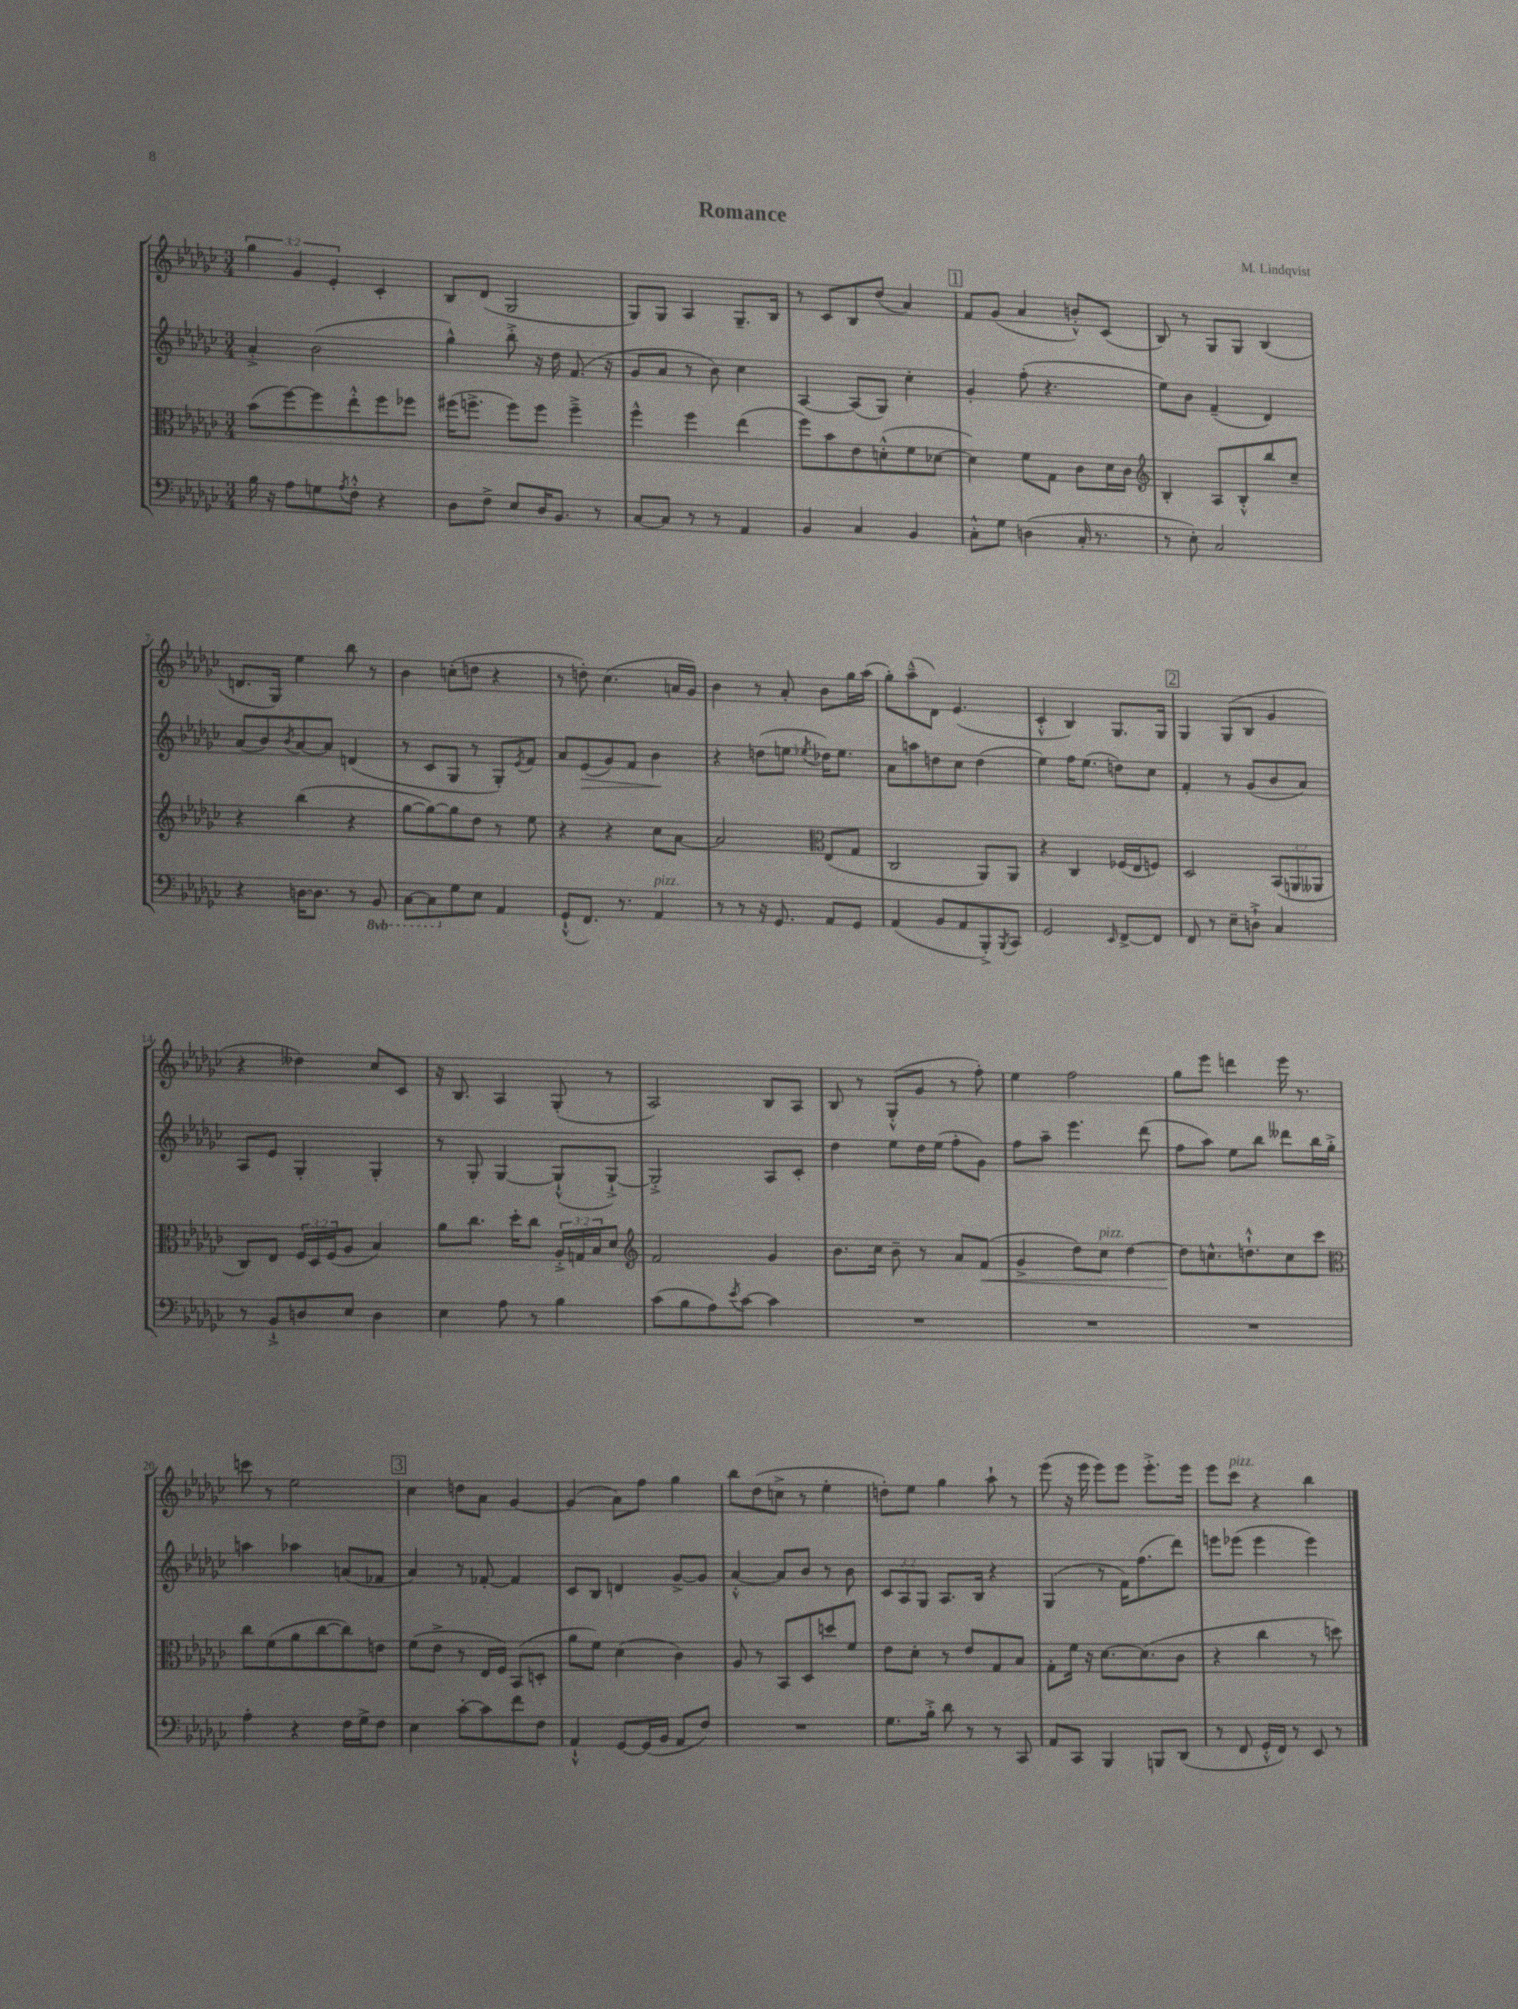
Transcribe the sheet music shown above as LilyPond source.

\header { title = "Romance" composer = "M. Lindqvist" }
<<
\new StaffGroup <<
\new Staff = "s0" {
    \clef treble \key ges \major \numericTimeSignature \time 3/4 \override Staff.TupletNumber.text = #tuplet-number::calc-fraction-text
    \tuplet 3/2 { ges''4 ges'4 ees'4-. } ces'4-. |
    bes8 des'8( ges2 |
    ges8) ges8 aes4 ges8.-- bes16 |
    r8 ces'8 bes8 des''8( aes'4) |
    \mark \markup { \box "1" } f'8 ges'8( aes'4 b'8-.-^) ces'8( |
    bes8) r8 ges8 ges8 bes4( |
    d'8. ges16) ees''4 bes''8 r8 |
    bes'4 c''8-.( d''8 r4 |
    r8 d''8-.) ces''4.( a'16 ges'16) |
    bes'4 r8 aes'8-. bes'8 ges''16 aes''16( |
    ges''8-.) aes''8---^( des'8) ees'4.( |
    ces'4-.-^ bes4) ges8. ges16 |
    \mark \markup { \box "2" } ges4 ges8( bes8 ges'4 |
    r4 deses''4) ces''8 ces'8 |
    r16 bes8. aes4 ges8-.( r8 |
    aes2) bes8 aes8 |
    bes8 r8 ges8-.-^( ges'8 r8 f''8-.) |
    ees''4 f''2 |
    ges''8 ees'''8 d'''4 ees'''16 r8. |
    c'''8 r8 ees''2 |
    \mark \markup { \box "3" } ces''4 d''8 aes'8 ges'4~ |
    ges'4( aes'8) f''8 ges''4 |
    bes''8 des''8( c''8-> r8 ees''4-. |
    d''8-.) ees''8 ges''4 aes''8-! r8 |
    ees'''8( r16 ees'''16 ees'''8) ees'''8 ees'''8.-.-> ees'''16 |
    ees'''8 ces'''8^\markup { \italic "pizz." } r4 bes''4 \bar "|." |
}
\new Staff = "s1" {
    \clef treble \key ges \major \numericTimeSignature \time 3/4 \override Staff.TupletNumber.text = #tuplet-number::calc-fraction-text
    aes'4-.-> bes'2( |
    ges''4-^) bes''8-.-> r16 des''16 f'8.( r16 |
    ges'8 aes'8 r8 bes'8) ces''4 |
    aes4~ aes8( ges8) ces''4-. |
    \mark \markup { \box "1" } ges'4-. f''8-.( r4. |
    ees''8) bes'8 f'4--( des'4) |
    aes'8( bes'8) \acciaccatura { bes'8 } aes'8~ aes'8 d'4( |
    r8 ces'8 ges8 r8 ges8-.) \acciaccatura { ees'8 } f'8 |
    aes'8 ees'8\>( ges'8) f'8 bes'4\! |
    r4 d''8( e''8 \acciaccatura { ees''8 } des''16) ees''8. |
    aes'8 a''8 d''8 ces''8 d''4( |
    ees''4) f''16 ees''8.( d''8) ces''8 |
    \mark \markup { \box "2" } f'4-. r8 ges'8( bes'8 aes'8) |
    aes8 ees'8 ges4-. ges4-. |
    r8 ges8-. ges4~ ges8-!-^( ges8~-!->) |
    ges2-.-> aes8 ces'8-. |
    des''4 ees''8 des''16 ees''16( f''8-. ges'8) |
    f''8 aes''8-- ees'''4. des'''8( |
    f''8 aes''8) ees''8 bes''8 deses'''8 bes''16 ges''16-.-> |
    a''4 aes''4 a'8( fes'8 |
    \mark \markup { \box "3" } aes'4) r8 fes'8~-. fes'4 |
    ces'8 bes8 d'4 ges'8~-> ges'8 |
    aes'4~-.-^ aes'8 bes'8 r8 bes'8 |
    \tuplet 3/2 { ces'8 aes8 ges8 } aes8. bes16 r4 |
    ges4( r8 f'16) f''8.( des'''8) |
    e'''8 ees'''8( ees'''4 ees'''4) \bar "|." |
}
\new Staff = "s2" {
    \clef alto \key ges \major \numericTimeSignature \time 3/4 \override Staff.TupletNumber.text = #tuplet-number::calc-fraction-text
    bes'8( f''8~) f''8 ees''8-.-^ f''8 fes''8 |
    fis''16( f''8.-> f''8) f''8 f''4---> |
    f''4-^ f''4 ees''4( |
    f''8) bes'8 ees'8 d'8-.-^( f'8 des'8~ |
    \mark \markup { \box "1" } des'4) f'8 ges8 ces'8 des'16 ces'16 |
    \clef treble bes4-. aes8 bes8-.-^ bes''8 ces''8-- |
    r4 bes''4( r4 |
    ges''8~ ges''8~) ges''8 des''8 r8 ees''8 |
    r4 r4 ces''8 aes'8~ |
    aes'2 \clef alto ees8( ges8 |
    ces2 aes,8) aes,8 |
    r4 ces4 fes16( ees16 f8) |
    \mark \markup { \box "2" } des2 \tuplet 3/2 { bes,8( a,8 aeses,8 } |
    ces8) ees8 \tuplet 3/2 { f16 des16 f16( } aes8 bes4) |
    aes'8 ces''8. des''16-. ces''8 \tuplet 3/2 { aes16-.-> g16 bes16 } des'8 |
    \clef treble f'2 ges'4 |
    bes'8. ces''16 bes'8-- r8 aes'8 f'8\<( |
    ges'4-> des''8) ces''8^\markup { \italic "pizz." } des''4~ |
    des''8\! c''8.-^ d''8.-!-^ c''8 ces'''8 |
    \clef alto ces''8 f'8( aes'8 ces''8~ ces''8) e'8 |
    \mark \markup { \box "3" } f'8( ees'8-> r8 ees16 f16) bes,8( d8-. |
    aes'8 f'8) des'4( ces'4) |
    aes8 r8 bes,8 des8 d''8 f'8 |
    ees'8 des'8-. r8 ees'8 ges8 bes8 |
    ges8-. f'16 r16 des'8.~ des'8.( ces'8 |
    r4 ces''4 r8 d''8) \bar "|." |
}
\new Staff = "s3" {
    \clef bass \key ges \major \numericTimeSignature \time 3/4 \set Staff.ottavationMarkups = #ottavation-simple-ordinals
    bes16 r16 aes8 g8 \acciaccatura { aes8 } f8-.-^ r4 |
    des8 f8-> ees8 des16 bes,8. r8 |
    ces8~ ces8 r8 r8 aes,4 |
    bes,4 ces4 bes,4 |
    \mark \markup { \box "1" } ces8-.-^ ges8 d4( ces16-. r8. |
    r8 ees8-.) ces2 |
    r4 d16~ d8. r8 \ottava #-1 bes,,8 |
    ces,8~ ces,8 \ottava #0 ges8 ees8 aes,4 |
    ges,8-!-^( f,8.) r8. aes,4^\markup { \italic "pizz." } |
    r8 r8 r16 ges,8. aes,8 ges,8 |
    aes,4( bes,8 aes,8 bes,,8-.->) \acciaccatura { bes,,8 } ces,8 |
    ges,2 \grace { ees,16 } f,8~-> f,8 |
    \mark \markup { \box "2" } f,8 r8 ees8-- d8-!-> ces4 |
    r8 bes,8-!-> d8 ees8 d4 |
    ees4 aes8 r8 bes4 |
    ces'8( bes8 aes8) \acciaccatura { ees'8 } ces'8~ ces'4 |
    R2. |
    R2. |
    R2. |
    aes4-. r4 f16 ges16-> f8 |
    \mark \markup { \box "3" } ees4 ces'8~-. ces'8 f'8 f8 |
    aes,4-!-^ ges,8~ ges,16( bes,16 aes,8 f8) |
    R2. |
    ges8. bes16-.-> des'8 r8 r8 ces,8 |
    aes,8 ces,8 bes,,4 b,,8 des,8( |
    r8 f,8 ges,16-.-^ f,16) r8 ees,8 r8 \bar "|." |
}
>>
>>
